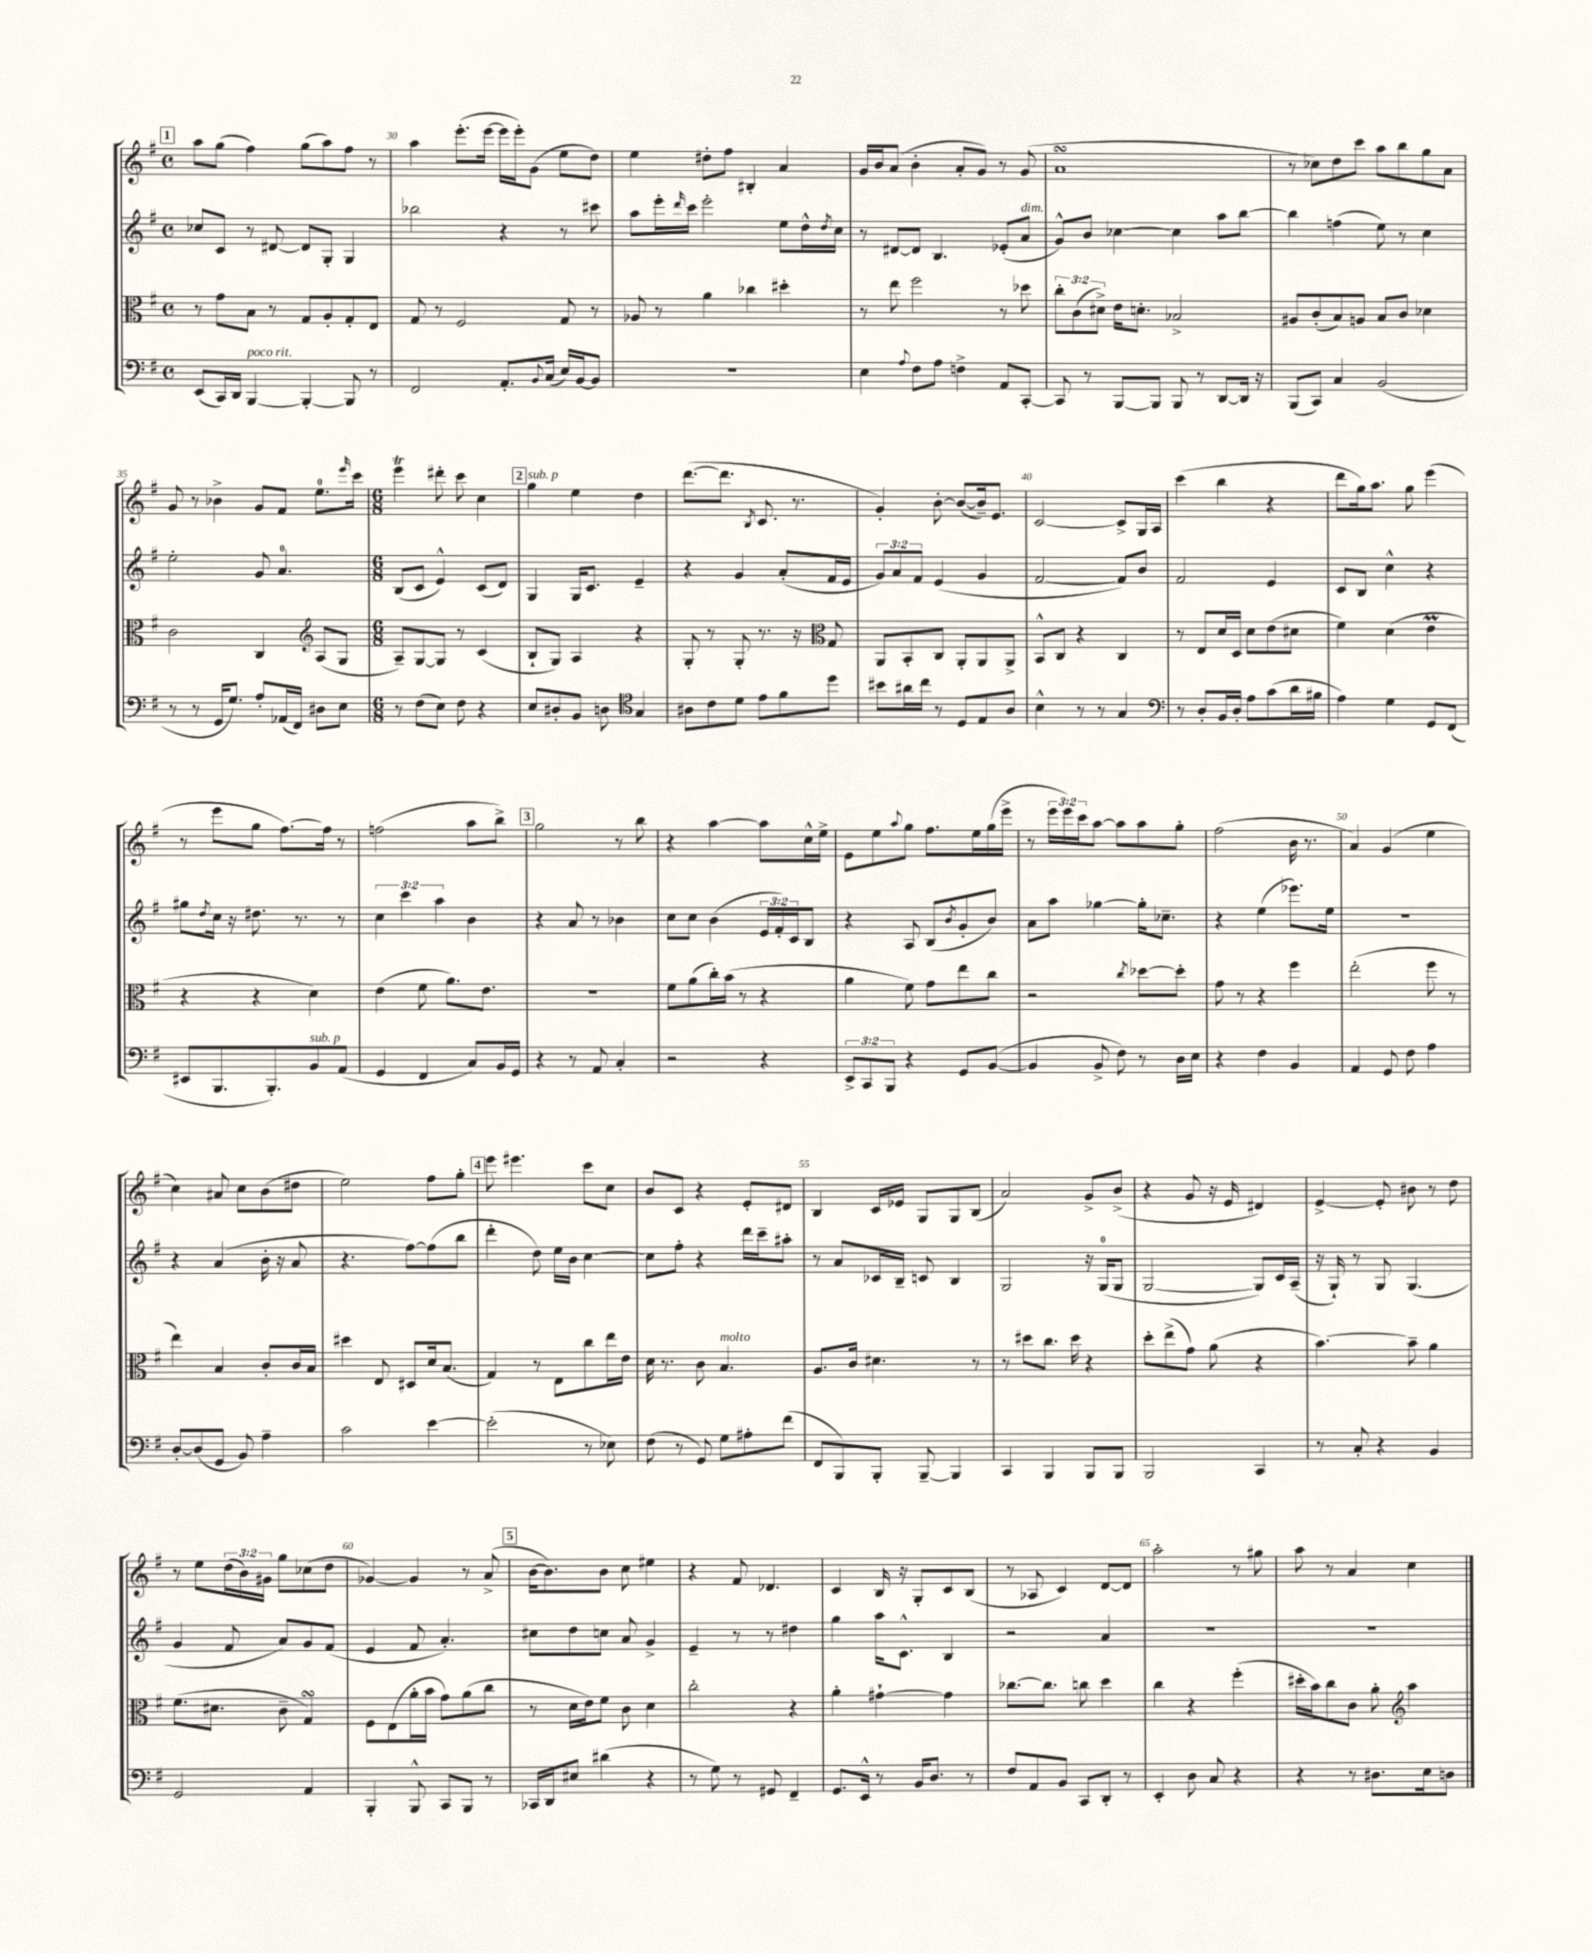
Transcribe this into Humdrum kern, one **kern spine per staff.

**kern	**kern	**kern	**kern
*staff4	*staff3	*staff2	*staff1
*clefF4	*clefC3	*clefG2	*clefG2
*k[f#]	*k[f#]	*k[f#]	*k[f#]
*M4/4	*M4/4	*M4/4	*M4/4
*met(c)	*met(c)	*met(c)	*met(c)
(8EE	8r	8cc-	8aa
16CC)	8g	8c	(8gg
16DD	.	.	.
[4BBB	8B	8r	4ff#)
.	8r	[8d#	.
4BBB'_	8G	8d#]	(8gg
.	8A'	8G'	8aa)
8BBB]	8G'	4G	8ff#
8r	8E	.	8r
=	=	=	=
2FF#	8G	2bb-	4aa
.	8r	.	.
.	2F#	.	(8.eee'
.	.	.	[16eee
8.AA'	.	4r	16eee]
.	.	.	16eee')
.	.	.	(8g
8qqBB	.	.	.
(16C	.	.	.
16E)	8G	8r	8ee
[16BB	.	.	.
8BB]	8r	8ccc#	8dd)
=	=	=	=
1r	8A-	8aa	4ee
.	8r	16eee'	.
.	.	16qqddd	.
.	.	16ccc	.
.	4a	2eee'	8dd#'
.	.	.	8ff#
.	4cc-	.	4B#'
.	4dd#'	8ee	4a
.	.	16dd^^	.
.	.	8qdd	.
.	.	16cc	.
=	=	=	=
4E	8r	8r	16g
.	.	.	16b
.	8ee	[8d#	(8a
8qqA	.	.	.
8F#	2ff#	8d#]	4b'
8A	.	4.B	.
4F^	.	.	8a'
.	.	.	8g)
8AA	8r	(8e-'	8r
[8CC'	8dd-	8a	(8g
=	=	=	=
8CC]	12cc'	8g^^)	1a
.	(12c	.	.
8r	.	8b	.
.	12d#^)	.	.
[8BBB	16e	[4cc-	.
.	8.d'	.	.
8BBB]	.	.	.
8BBB	2B-^	4cc-]	.
8r	.	.	.
[8DD	.	8aa	.
16DD]	.	[8bb	.
16r	.	.	.
=	=	=	=
(8BBB	8A#	4bb]	8r
8CC)	(8c'	.	8cc-)
4C	8B)	(4ff	8dd
.	8A	.	8ccc
(2BB	8B	8ee)	8aa
.	8c	8r	8bb
.	4d-	4cc	8gg
.	.	.	8a
=	=	=	=
8r	2c	2ee'	8g
8r	.	.	8r
16GG	.	.	4b-^
8.G)	.	.	.
8A'	4C	8g	8g
(16AA-	.	4.a	8f#
16FF#)	.	.	.
*	*clefG2	*	*
8D#	(8A	.	8.ee
8E	8G	.	.
.	.	.	16qqeee
.	.	.	16ccc
=	=	=	=
*M6/8	*M6/8	*M6/8	*M6/8
8r	8A~)	(8B	4eee
(8F#	[8G	8c	.
8E)	8G]	4e^^)	8ddd#'
8F#	8r	.	8ccc
4r	(4c	(8c	4cc
.	.	8d)	.
=	=	=	=
8E	8B`	4G	4gg
8D#'	8G)	.	.
8BB	4A	16G	4ee
.	.	8.c	.
8D	.	.	.
*clefC4	*	*	*
4G	4r	4e~	4dd
=	=	=	=
8A#	8G'	4r	([8.ddd
8c	8r	.	.
.	.	.	8.ddd]
8d	8G'	4g	.
.	.	.	8qB
8e	8.r	.	8.c
8f#	.	(8a'	.
.	16r	.	8.r
8dd	8G	16f#	.
.	.	16e	.
=	=	=	=
*	*clefC3	*	*
8b#	8AA	12g)	4g')
.	.	12a	.
16a#	8BB'	.	.
.	.	12f#	.
16cc	.	.	.
8r	8C	(4e	[8b'
8D	8AA'	.	(8b_
8E	8AA	4g	16b~])
.	.	.	8.e
8A	8AA^	.	.
=	=	=	=
4B^^	8BB^^	[2f#	[2c
.	8C	.	.
8r	4r	.	.
8r	.	.	.
4G	4C	8f#])	8c^]
.	.	8b	16G
.	.	.	16A
=	=	=	=
*clefF4	*	*	*
8r	8r	2f#	(4ccc
8D'	8E	.	.
16BB	16d	.	4bb
16D'	16D	.	.
8A	8d	.	.
(8c	(8e	4e	4r
16d	8d#	.	.
16B#	.	.	.
=	=	=	=
4A)	4f#)	8c	8ddd
.	.	8B	16gg)
.	.	.	8.aa
4G	(4d	4cc^^	.
.	.	.	8gg
8GG	4e	4r	(4eee
(8FF#	.	.	.
=	=	=	=
8EE#	4r	8gg#	8r
.	.	8qdd	.
8.BBB	.	16cc	8eee
.	.	16r	.
.	4r	8.dd#	8gg
8.BBB')	.	.	.
.	.	.	[8.ff#)
.	.	8.r	.
8BB	4d)	.	.
.	.	.	16ff#]
(8AA	.	8r	8r
=	=	=	=
4GG	(4e	6cc	(2ff
.	.	6ccc	.
4FF#	8f#	.	.
.	.	6aa	.
.	8.a)	.	.
8C)	.	4b	8aa
.	8.e	.	.
16BB	.	.	8bb^)
16GG	.	.	.
=	=	=	=
4r	2.r	4r	2gg
8r	.	8a	.
8AA	.	8r	.
4C'	.	4b-	8r
.	.	.	8bb
=	=	=	=
2r	8f#	8cc	4r
.	(8a	8cc	.
.	16cc')	(4b	[4aa
.	(16b	.	.
.	8r	.	.
4r	4r	24e	8aa]
.	.	24f#')	.
.	.	24c	.
.	.	8B	16cc^^
.	.	.	16ee^
=	=	=	=
12EE^	4a	4r	8e
12CC	.	.	.
.	.	.	8ee
12BBB	.	.	.
.	.	.	8qqaa
4r	8f#)	8A	8gg
.	8g	(8B	8.ff#
.	.	8qb	.
8GG	8ee	8g'	.
.	.	.	16ee
([8BB	8cc	8b)	(16gg
.	.	.	16eee^
=	=	=	=
4BB]	2r	8a	8r
.	.	8aa	24eee
.	.	.	24eee)
.	.	.	24ccc
8BB^	.	[4gg-	[8aa
8F#)	.	.	8aa]
.	8qcc	.	.
8r	[8dd-	16gg-']	8aa
.	.	8.cc-~	.
16D	8dd-']	.	8gg'
16E	.	.	.
=	=	=	=
4r	8g	4r	(2ff#
.	8r	.	.
4F#	4r	(4ee	.
4BB	4ff#	8.eee-)	16b
.	.	.	8.r
.	.	16ee	.
=	=	=	=
4AA	(2ee'	2.r	4a)
8GG	.	.	(4g
8F#	.	.	.
4A	8ff#	.	4ee
.	8r	.	.
=	=	=	=
[8D'	4ee)	4r	4cc)
(8D]	.	.	.
8GG	4B	(4a	8a#
8BB)	.	.	8cc
4A~	8c'	16b'	(8b
.	.	16r	.
.	16c	8a	8dd#
.	16B	.	.
=	=	=	=
2c	4dd#	4.r	2ee)
.	8E	.	.
.	8D#	[8ff#)	.
[4e	16d	(8ff#]	8ff#
.	(8.B	.	.
.	.	8bb	8gg'
=	=	=	=
(2e']	4G)	4ddd'	8eee
.	.	.	4.eee#
.	8r	8dd)	.
.	8E	16ee	.
.	.	16b	.
8r	8cc	[4cc	8ccc
8E-)	16ee	.	8cc
.	16e	.	.
=	=	=	=
(8F#	16d	8cc]	8b
.	8.r	.	.
8r	.	8ff#'	8c
8GG)	8c	4r	4r
8G	4.B	.	.
8A#'	.	16ddd	8e'
.	.	16ccc~	.
(8f#	.	8aa#'	8d#
=	=	=	=
8FF#	8.A	8r	4B
8BBB)	.	8a	.
.	16c	.	.
8BBB'	4.d#	16c-	16c
.	.	16B~	16e-
[8BBB~	.	8c	8G
4BBB]	.	4B	8G
.	8r	.	(8B
=	=	=	=
4CC	8r	2G	2a)
.	8dd#	.	.
4BBB	8.cc	.	.
.	16dd#	.	.
8BBB	4r	16r	8g^
.	.	(16G	.
8BBB	.	8G	(8b^
=	=	=	=
2BBB	8dd'	[2G	4r
.	(8ee^	.	.
.	8g)	.	8g
.	(8a	.	16r
.	.	.	16e
4CC	4r	8G])	4d#)
.	.	16c	.
.	.	(16A~	.
=	=	=	=
8r	[4.b)	16r	[4e^
.	.	16G`)	.
8C'	.	8r	.
4r	.	8G	8e']
.	8b~]	(4.G	8b#
4BB	4a	.	8r
.	.	.	8dd
=	=	=	=
2GG	(8.f#	4g	8r
.	.	.	8ee
.	8.d#	.	.
.	.	8f#	(24dd
.	.	.	24b)
.	.	.	24g#
.	8c~	8a)	8gg
4AA	4G)	8g	(8cc-
.	.	(8f#	8dd
=	=	=	=
4BBB'	8F#	4e	[4g-)
.	(8E	.	.
8BBB^^	16a'	8f#	4g-]
.	16b	.	.
8CC	8g)	4.a')	.
8BBB	(8a	.	8r
8r	8cc	.	(8a^
=	=	=	=
16CC-	8r	8cc#	[16b
16DD	.	.	8.b])
8E#	16d	8dd	.
.	16e)	.	.
(4d#	8f#	8cc	8b
.	8c	8a	8cc
4r	4d	4g^	4ee#
=	=	=	=
8r	2cc'	4e~	4r
8G)	.	.	.
8r	.	8r	8f#
8GG#	.	8r	4.d-
4FF#~	4r	4dd#	.
=	=	=	=
8.GG	4a'	4gg	4c
16EE^^	.	.	.
8r	[4g#`	16aa	16B
.	.	8.c^^	16r
16BB	.	.	8G'
8.D	.	.	.
.	4g#]	4B	8c
8r	.	.	(8B
=	=	=	=
8F#	[8.cc-	2r	8r
8AA	.	.	8A-
.	8.cc-]	.	.
8BB	.	.	4c)
8CC	8cc	.	.
8DD'	4dd	4a	[8d
8r	.	.	8d]
=	=	=	=
4EE'	4cc	2.r	2aa'
8D	4r	.	.
8C	.	.	.
4r	(4ff#'	.	8r
.	.	.	8gg#
=	=	=	=
4r	16dd#'	2.r	8aa
.	16b)	.	.
.	8cc	.	8r
8r	8c	.	4a
8.D#	8a'	.	.
*	*clefG2	*	*
.	4aa	.	4cc
16E	.	.	.
8D	.	.	.
==	==	==	==
*-	*-	*-	*-
